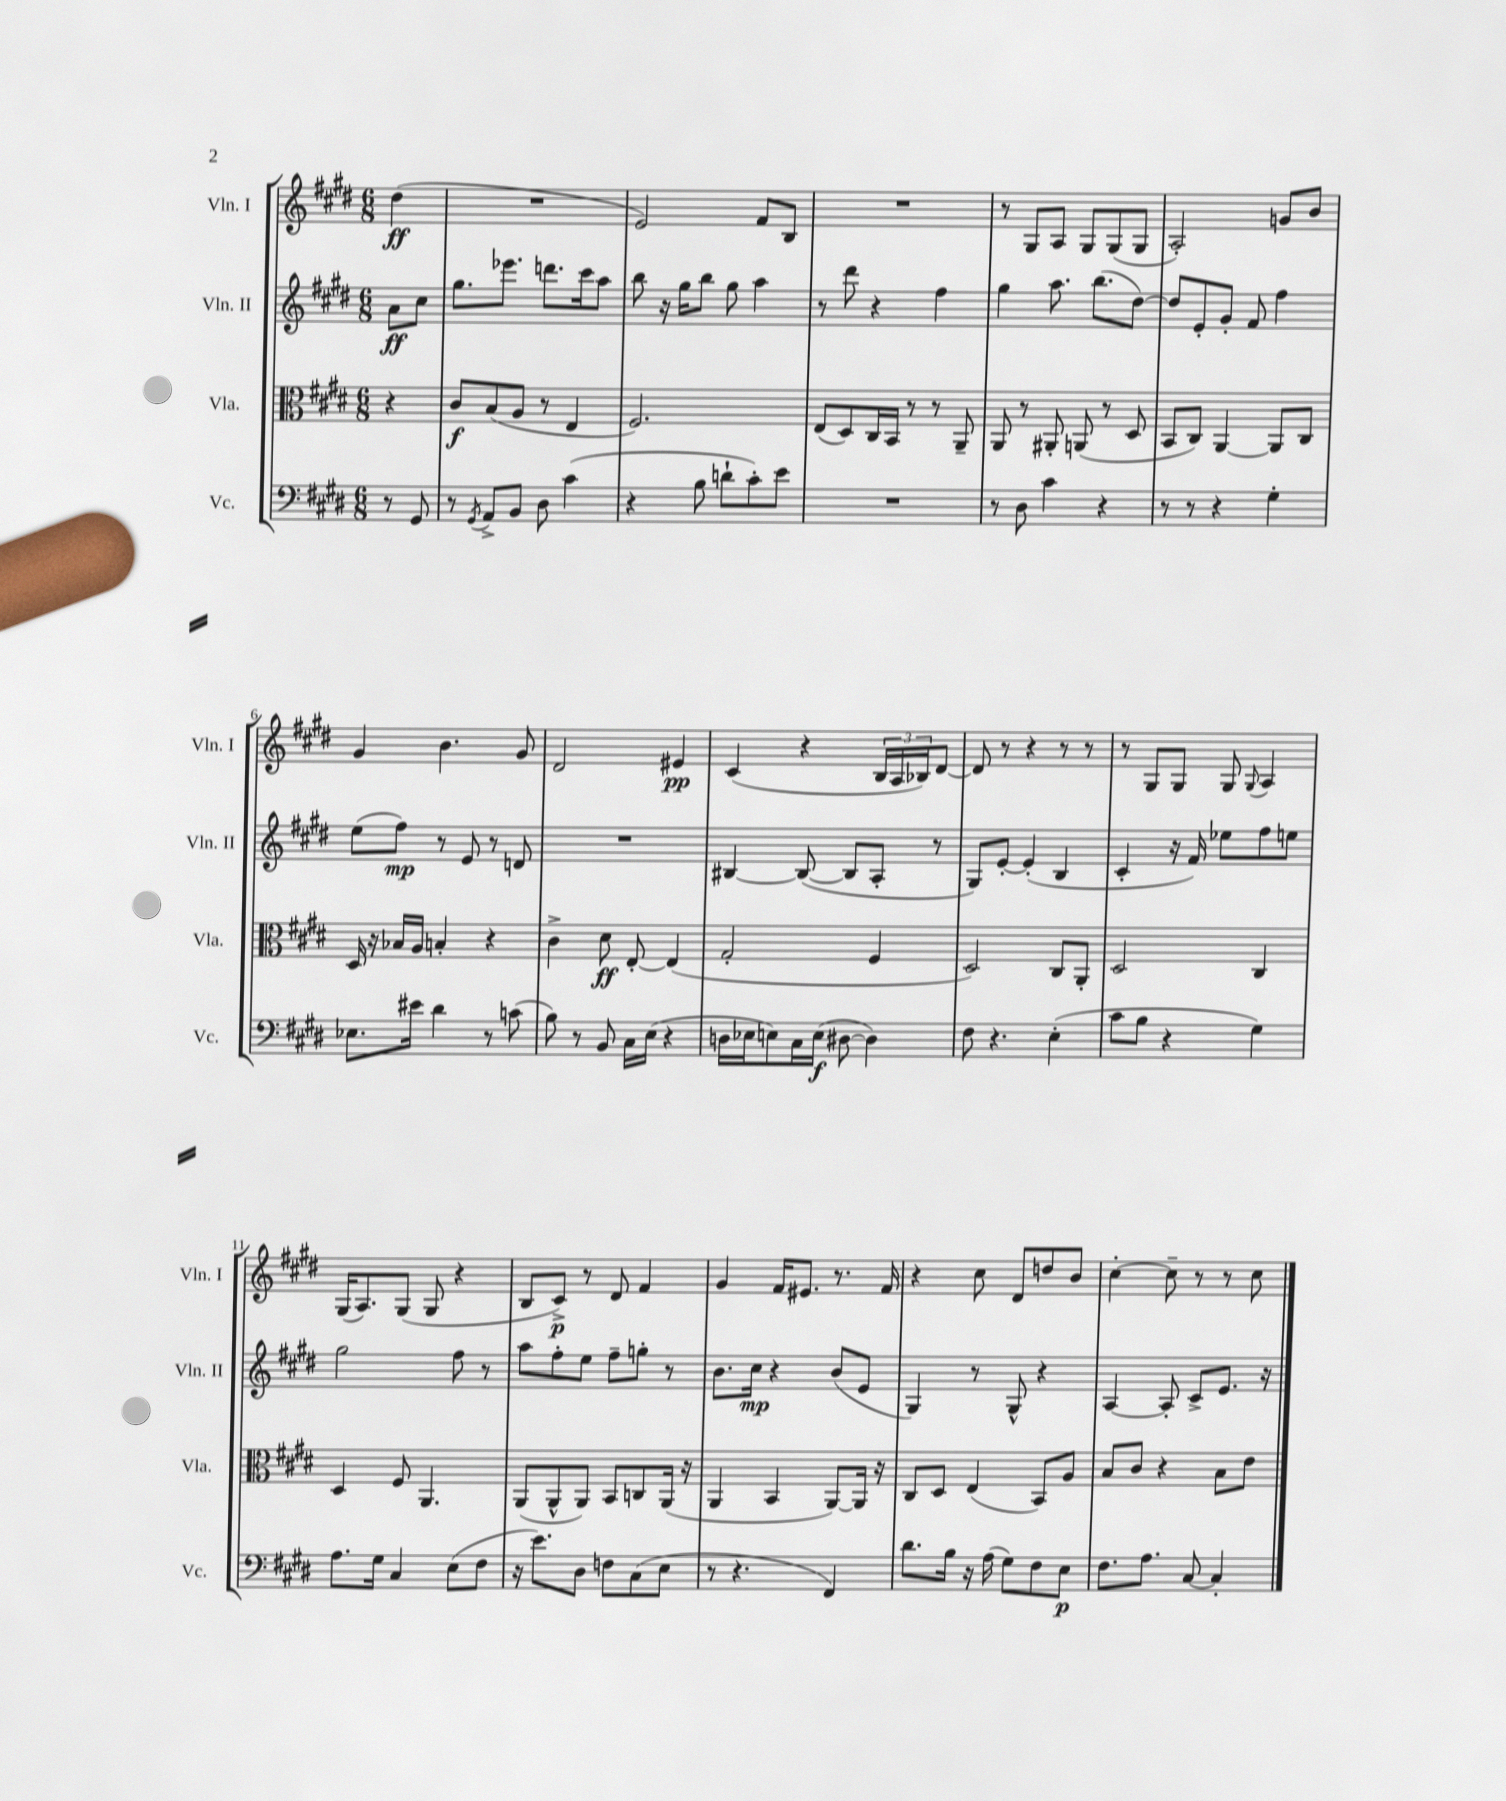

**kern	**kern	**kern	**kern
*staff4	*staff3	*staff2	*staff1
*clefF4	*clefC3	*clefG2	*clefG2
*k[f#c#g#d#]	*k[f#c#g#d#]	*k[f#c#g#d#]	*k[f#c#g#d#]
*M6/8	*M6/8	*M6/8	*M6/8
8r	4r	8a	(4dd#
8GG#	.	8cc#	.
=	=	=	=
8r	8c#	8.gg#	2.r
8qGG#	.	.	.
8AA^	(8B	.	.
.	.	8.eee-	.
8BB	8A	.	.
8D#	8r	8.ddd	.
(4c#	4E	.	.
.	.	16ccc#	.
.	.	8aa	.
=	=	=	=
4r	2.F#)	8bb	2e)
.	.	16r	.
.	.	16gg#	.
8B	.	8bb	.
8d`	.	8gg#	.
8c#')	.	4aa	8f#
8e	.	.	8B
=	=	=	=
2.r	(8E	8r	2.r
.	8D#)	8ddd#	.
.	16C#	4r	.
.	16BB	.	.
.	8r	.	.
.	8r	4ff#	.
.	8AA~	.	.
=	=	=	=
8r	8AA	4gg#	8r
8D#	8r	.	8G#
4c#	8AA#'	8.aa	8A
.	(8AA	.	8G#
.	.	(8.bb	.
4r	8r	.	(8G#
.	8D#	[8dd#)	8G#
=	=	=	=
8r	8BB	8dd#]	2A')
8r	8C#)	8e'	.
4r	[4AA	8g#'	.
.	.	8f#	.
4G#'	8AA]	4ff#	8g
.	8C#	.	8b
=	=	=	=
8.E-	16D#	(8ee	4g#
.	16r	.	.
.	16B-	8ff#)	.
16e#	16A	.	.
4d#	4B'	8r	4.b
.	.	8e	.
8r	4r	8r	.
(8c	.	8d	8g#
=	=	=	=
8B)	4c#^	2.r	2d#
8r	.	.	.
8BB	8d#	.	.
16C#	[8E'	.	.
(16E	.	.	.
4r	(4E]	.	4e#
=	=	=	=
16D	2G#'	[4B#	(4c#
16E-	.	.	.
8E)	.	.	.
16C#	.	(8B#_	4r
(16E	.	.	.
[8D#	.	8B#]	.
4D#])	4F#	8A'	24B
.	.	.	24A
.	.	.	24B-)
.	.	8r	[8d#
=	=	=	=
8F#	2D#)	8G#)	8d#]
4.r	.	[8e'	8r
.	.	(4e']	4r
(4E'	8C#	4B	8r
.	8AA'	.	8r
=	=	=	=
8c#	2D#	4c#'	8r
8B	.	.	8G#
4r	.	16r	8G#
.	.	16f#)	.
.	.	8ee-	8G#
.	.	.	8qqG#
4G#)	4C#	8ff#	4A
.	.	8ee	.
=	=	=	=
8.A	4D#	2gg#	(16G#
.	.	.	8.A)
16G#	.	.	.
4C#	8F#	.	(8G#
.	4.AA	.	8G#
(8E	.	8ff#	4r
8F#	.	8r	.
=	=	=	=
16r	(8AA	8aa	8B
8.e)	.	.	.
.	8AA^^	8ff#'	8c#^)
8D#	8AA)	8ee	8r
8F	8BB	8ff#~	8d#
(8C#	8C	8gg'	4f#
8E	(16AA	8r	.
.	16r	.	.
=	=	=	=
8r	4AA	8.b	4g#
4.r	.	.	.
.	.	16cc#	.
.	4BB	4r	16f#
.	.	.	8.e#
4FF#)	[8AA)	(8b	8.r
.	16AA]	8e	.
.	16r	.	16f#
=	=	=	=
8.d#	8C#	4G#)	4r
.	8D#	.	.
16B	.	.	.
16r	(4E	8r	8cc#
(16A	.	.	.
8G#)	.	8G#^^	8d#
8F#	8BB)	4r	8dd
8E	8A	.	8b
=	=	=	=
8.F#	8B	[4A	[4cc#'
.	8c#	.	.
8.A	.	.	.
.	4r	8A']	8cc#~]
[8C#	.	8c#^	8r
4C#']	8B	8.e	8r
.	8e	.	8cc#
.	.	16r	.
==	==	==	==
*-	*-	*-	*-
